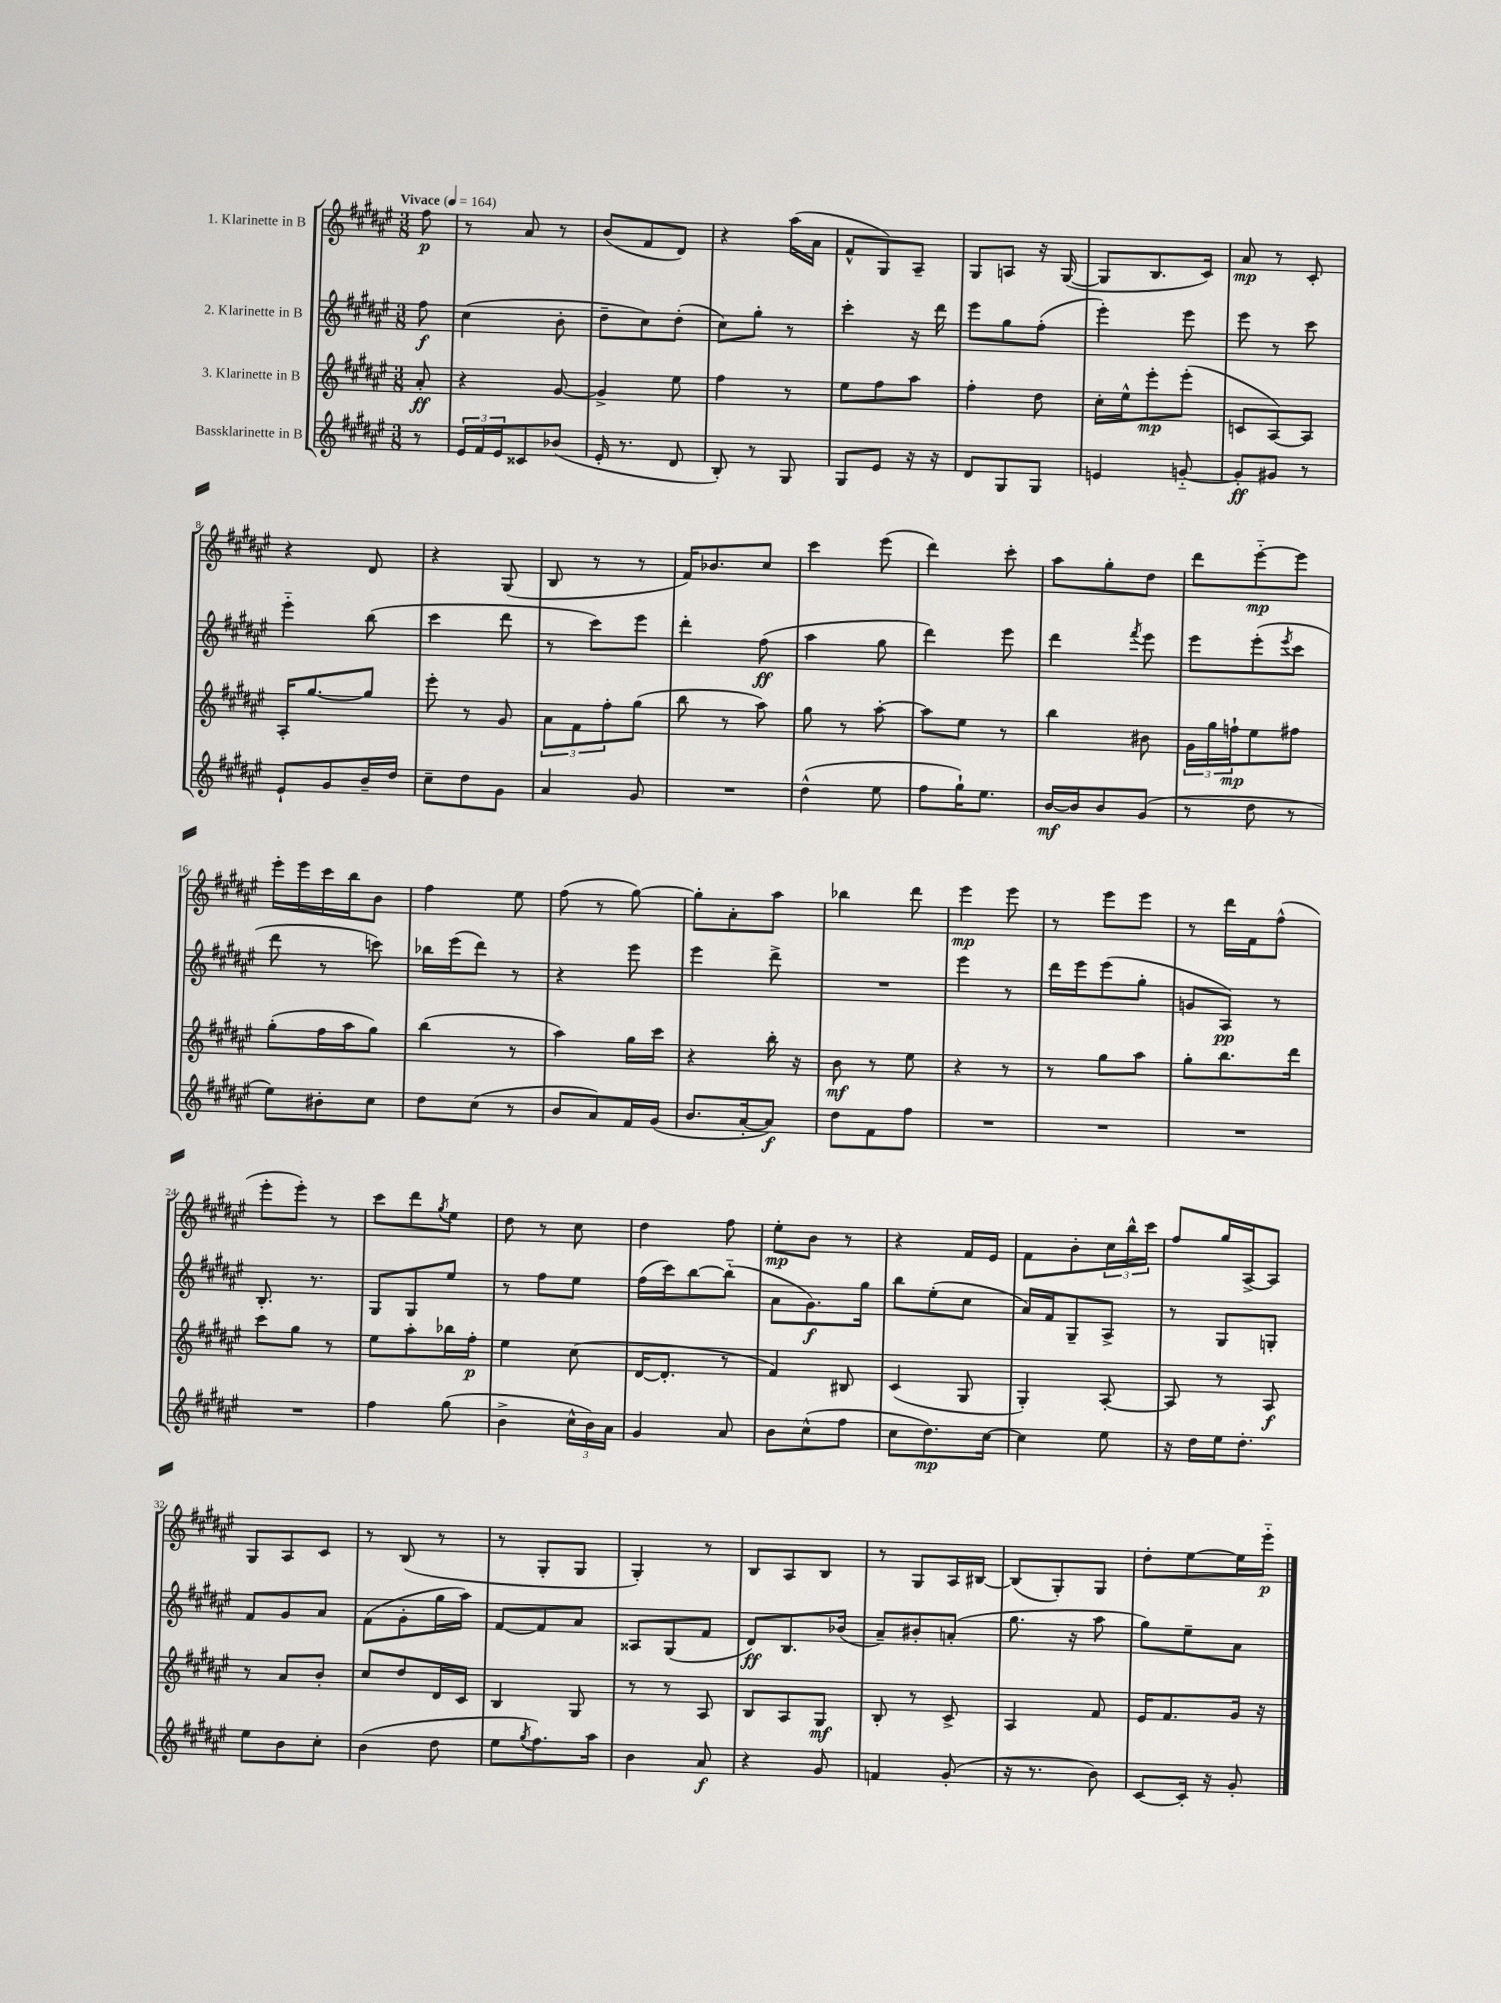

**kern	**dynam	**kern	**dynam	**kern	**dynam	**kern	**dynam
*part4	*part4	*part3	*part3	*part2	*part2	*part1	*part1
*staff4	*staff4	*staff3	*staff3	*staff2	*staff2	*staff1	*staff1
*I"Bassklarinette in B	*	*I"3. Klarinette in B	*	*I"2. Klarinette in B	*	*I"1. Klarinette in B	*
*clefG2	*	*clefG2	*	*clefG2	*	*clefG2	*
*k[f#c#g#d#a#e#]	*	*k[f#c#g#d#a#e#]	*	*k[f#c#g#d#a#e#]	*	*k[f#c#g#d#a#e#]	*
*M3/8	*	*M3/8	*	*M3/8	*	*M3/8	*
*MM164	*	*MM164	*	*MM164	*	*MM164	*
=	=	=	=	=	=	=	=
!	!	!	!	!	!	!LO:TX:a:B:t=Vivace	!
8r	.	8a#'/	ff	8ff#\	f	8ff#\	p
=1	=1	=1	=1	=1	=1	=1	=1
24e#/LL	.	4r	.	(4cc#\	.	8r	.
24f#/	.	.	.	.	.	.	.
24e#/J	.	.	.	.	.	.	.
8c##X/	.	.	.	.	.	8a#/	.
(8b-X/J	.	[8g#/	.	8b'\	.	8r	.
=2	=2	=2	=2	=2	=2	=2	=2
16e#'/	.	4g#^/]	.	8dd#~\L	.	(8b/L	.
8.r	.	.	.	.	.	.	.
.	.	.	.	8cc#\)	.	8f#/	.
8d#/	.	8ee#\	.	(8dd#'\J	.	8d#/J)	.
=3	=3	=3	=3	=3	=3	=3	=3
8B'/)	.	4ff#\	.	8cc#\L)	.	4r	.
8r	.	.	.	8gg#'\J	.	.	.
8G#/	.	8r	.	8r	.	(16aa#\LL	.
.	.	.	.	.	.	16a#\JJ	.
=4	=4	=4	=4	=4	=4	=4	=4
8G#/L	.	8ee#\L	.	4ccc#'\	.	8f#^^/L	.
8e#/J	.	8ff#\	.	.	.	8G#/)	.
16r	.	8aa#\J	.	16r	.	8A#~/J	.
16r	.	.	.	16ddd#\	.	.	.
=5	=5	=5	=5	=5	=5	=5	=5
8d#/L	.	4ff#'\	.	8eee#\L	.	8G#/L	.
8G#/	.	.	.	8gg#\	.	8An/J	.
8G#/J	.	8dd#\	.	(8ff#'\J	.	16r	.
.	.	.	.	.	.	([16G#/	.
=6	=6	=6	=6	=6	=6	=6	=6
4en/	.	16cc#'\LL	.	4eee#'\)	.	8G#/L]	.
.	.	16ee#^^\J	.	.	.	.	.
.	.	8eee#'\	mp	.	.	8.B/	.
[8gn/	.	(8eee#'\J	.	8eee#\	.	.	.
.	.	.	.	.	.	16c#/Jk)	.
=7	=7	=7	=7	=7	=7	=7	=7
8g'/L]	ff	8cn/L	.	8eee#\	.	8a#/	mp
8g#X/J	.	[8A#/)	.	8r	.	8r	.
8r	.	8A#/J]	.	8ccc#\	.	8c#'/	.
!!LO:LB:g=z
=8	=8	=8	=8	=8	=8	=8	=8
8e#`/L	.	16A#'/KL	.	4eee#\	.	4r	.
.	.	[8.gg#/	.	.	.	.	.
8g#/	.	.	.	.	.	.	.
16b~/L	.	8gg#/J]	.	(8bb\	.	8d#/	.
16dd#/JJ	.	.	.	.	.	.	.
=9	=9	=9	=9	=9	=9	=9	=9
8cc#~\L	.	8eee#'\	.	4ccc#\	.	4r	.
8dd#\	.	8r	.	.	.	.	.
8g#\J	.	8g#/	.	8ddd#\	.	(8G#/	.
=10	=10	=10	=10	=10	=10	=10	=10
4a#/	.	12a#\L	.	8r	.	8B/	.
.	.	12f#\	.	.	.	.	.
.	.	.	.	8ccc#\L)	.	8r	.
.	.	12ff#'\	.	.	.	.	.
8g#/	.	(8gg#\J	.	8eee#\J	.	8r	.
=11	=11	=11	=11	=11	=11	=11	=11
4.r	.	8bb\	.	4ddd#'\	.	16f#/KL)	.
.	.	.	.	.	.	8.b-X/	.
.	.	8r	.	.	.	.	.
.	.	8aa#\)	.	(8ff#\	ff	8cc#/J	.
=12	=12	=12	=12	=12	=12	=12	=12
(4dd#^^\	.	8gg#\	.	4aa#\	.	4ccc#\	.
.	.	8r	.	.	.	.	.
8ee#\	.	[8aa#'\	.	8gg#\	.	(8eee#\	.
=13	=13	=13	=13	=13	=13	=13	=13
8ff#\L	.	8aa#\L]	.	4ddd#\)	.	4ddd#\)	.
16gg#`\K)	.	8ee#\J	.	.	.	.	.
8.ee#\J	.	.	.	.	.	.	.
.	.	8r	.	8eee#\	.	8ccc#'\	.
=14	=14	=14	=14	=14	=14	=14	=14
[16b/LL	mf	4bb\	.	4ddd#\	.	8aa#\L	.
16b/J]	.	.	.	.	.	.	.
8b/	.	.	.	.	.	8gg#'\	.
.	.	.	.	8qfff#/	.	.	.
(8g#/J	.	8b#X\	.	8eee#\	.	8dd#\J	.
=15	=15	=15	=15	=15	=15	=15	=15
8r	.	24g#\LL	.	8eee#\L	.	8ddd#\L	.
.	.	24gg#\	.	.	.	.	.
.	.	24ffn`\J	mp	.	.	.	.
8dd#\	.	8ee#\	.	(8eee#'\	.	[8eee#\	mp
.	.	.	.	8qeee#/	.	.	.
8r	.	8ff#X\J	.	8ccc#\J	.	8eee#\J]	.
!!LO:LB:g=z
=16	=16	=16	=16	=16	=16	=16	=16
8ee#\L)	.	(8gg#'\L	.	8ddd#\	.	16eee#'\LL	.
.	.	.	.	.	.	16eee#\	.
8b#X'\	.	16ff#\L	.	8r	.	16ccc#\	.
.	.	16aa#\J	.	.	.	16bb\J	.
8cc#\J	.	8gg#\J)	.	8cccn\)	.	8b\J	.
=17	=17	=17	=17	=17	=17	=17	=17
8dd#\L	.	(4bb\	.	16bb-X\LL	.	4ff#\	.
.	.	.	.	(16eee#\J	.	.	.
(8cc#\J	.	.	.	8ddd#\J)	.	.	.
8r	.	8r	.	8r	.	8ee#\	.
=18	=18	=18	=18	=18	=18	=18	=18
8b/L	.	4aa#\)	.	4r	.	(8ff#\	.
8a#/)	.	.	.	.	.	8r	.
16f#/L	.	16gg#\LL	.	8eee#\	.	[8gg#\)	.
(16g#/JJ	.	16ccc#\JJ	.	.	.	.	.
=19	=19	=19	=19	=19	=19	=19	=19
8.b/L	.	4r	.	4eee#\	.	8gg#'\L]	.
.	.	.	.	.	.	8a#'\	.
[16a#'/k	.	.	.	.	.	.	.
8a#/J])	f	16bb'\	.	8ddd#^\	.	8aa#\J	.
.	.	16r	.	.	.	.	.
=20	=20	=20	=20	=20	=20	=20	=20
8dd#\L	.	8b\	mf	4.r	.	4bb-X\	.
8f#\	.	8r	.	.	.	.	.
8ff#\J	.	8ee#\	.	.	.	8ddd#\	.
=21	=21	=21	=21	=21	=21	=21	=21
4.r	.	4r	.	4eee#\	.	4eee#\	mp
.	.	8r	.	8r	.	8eee#\	.
=22	=22	=22	=22	=22	=22	=22	=22
4.r	.	8r	.	16ddd#\LL	.	8r	.
.	.	.	.	16eee#\J	.	.	.
.	.	8gg#\L	.	(8eee#\	.	8eee#\L	.
.	.	8aa#\J	.	8gg#'\J	.	8eee#\J	.
=23	=23	=23	=23	=23	=23	=23	=23
4.r	.	8gg#'\L	.	8gn/L	.	8r	.
.	.	8.bb\	.	8A#/J)	pp	16ddd#\LL	.
.	.	.	.	.	.	16f#\J	.
.	.	.	.	8r	.	(8ff#^^\J	.
.	.	16ddd#\Jk	.	.	.	.	.
!!LO:LB:g=z
=24	=24	=24	=24	=24	=24	=24	=24
4.r	.	8ccc#\L	.	8.B'/	.	8eee#'\L	.
.	.	8gg#\J	.	.	.	8eee#'\J)	.
.	.	.	.	8.r	.	.	.
.	.	8r	.	.	.	8r	.
=25	=25	=25	=25	=25	=25	=25	=25
4ff#\	.	8ee#\L	.	8G#/L	.	8ccc#\L	.
.	.	8aa#'\	.	8G#/	.	8ddd#\	.
.	.	.	.	.	.	8qgg#/	.
(8gg#\	.	16bb-X\L	.	8ee#/J	.	8ee#\J	.
.	.	16ff#'\JJ	p	.	.	.	.
=26	=26	=26	=26	=26	=26	=26	=26
4b^\	.	4ee#\	.	8r	.	8dd#\	.
.	.	.	.	8ff#\L	.	8r	.
24cc#^^\LL	.	(8cc#\	.	8ee#\J	.	8cc#\	.
24b\)	.	.	.	.	.	.	.
24a#\JJ	.	.	.	.	.	.	.
=27	=27	=27	=27	=27	=27	=27	=27
4g#/	.	[16d#/KL	.	(16ff#\LL	.	4dd#\	.
.	.	8.d#'/J]	.	16ccc#\J)	.	.	.
.	.	.	.	[8bb\	.	.	.
8a#/	.	8r	.	(8bb\J]	.	8ff#\	.
=28	=28	=28	=28	=28	=28	=28	=28
8b\L	.	4f#/)	.	8a#\L	.	8ee#'\L	mp
(8cc#^^\	.	.	.	8.g#\)	f	8b\J	.
8ff#\J	.	8B#X/	.	.	.	8r	.
.	.	.	.	16gg#\Jk	.	.	.
=29	=29	=29	=29	=29	=29	=29	=29
8cc#\L	.	(4c#/	.	8bb\L	.	4r	.
8.dd#\)	mp	.	.	(8ee#'\	.	.	.
.	.	8G#/	.	8cc#\J	.	16f#/LL	.
[16cc#\Jk	.	.	.	.	.	16e#/JJ	.
=30	=30	=30	=30	=30	=30	=30	=30
4cc#\]	.	4G#'/)	.	16a#/LL)	.	8f#\L	.
.	.	.	.	16f#/J	.	.	.
.	.	.	.	8G#~/	.	8b'\	.
8ee#\	.	[8A#'/	.	8A#^/J	.	24cc#\L	.
.	.	.	.	.	.	24bb^^\	.
.	.	.	.	.	.	24ccc#\JJ	.
=31	=31	=31	=31	=31	=31	=31	=31
16r	.	8A#/]	.	8r	.	8ff#/L	.
16dd#\LL	.	.	.	.	.	.	.
16ee#\J	.	8r	.	8G#/L	.	16gg#/L	.
8.dd#'\J	.	.	.	.	.	[16A#^/J	.
.	.	8A#/	f	8Gn'/J	.	8A#/J]	.
!!LO:LB:g=z
=32	=32	=32	=32	=32	=32	=32	=32
8ee#\L	.	8r	.	8f#/L	.	8G#/L	.
8b\	.	8a#/L	.	8g#/	.	8A#/	.
8cc#'\J	.	8b'/J	.	8a#/J	.	8c#/J	.
=33	=33	=33	=33	=33	=33	=33	=33
(4b\	.	8cc#/L	.	(8f#\L	.	8r	.
.	.	8dd#/	.	8g#'\	.	(8B/	.
8dd#\	.	16d#/L	.	16gg#\L	.	8r	.
.	.	16c#/JJ	.	16aa#\JJ)	.	.	.
=34	=34	=34	=34	=34	=34	=34	=34
8ee#\L	.	4B/	.	[8f#/L	.	8r	.
8qgg#/	.	.	.	.	.	.	.
8.ff#\)	.	.	.	8f#/]	.	8G#'/L	.
.	.	8G#/	.	8a#/J	.	8G#/J	.
16aa#\Jk	.	.	.	.	.	.	.
=35	=35	=35	=35	=35	=35	=35	=35
4b\	.	8r	.	8A##X/L	.	4G#'/)	.
.	.	8r	.	(8G#/	.	.	.
8a#/	f	8A#/	.	8f#/J	.	8r	.
=36	=36	=36	=36	=36	=36	=36	=36
4r	.	8B/L	.	8d#/L)	ff	8B/L	.
.	.	8A#/	.	8.B/	.	8A#/	.
8g#/	.	8G#/J	mf	.	.	8B/J	.
.	.	.	.	(16b-X/Jk	.	.	.
=37	=37	=37	=37	=37	=37	=37	=37
4fn/	.	8B'/	.	8a#~/L)	.	8r	.
.	.	8r	.	8b#X'/	.	8G#/L	.
(8g#'/	.	8c#^/	.	(8an'/J	.	16A#/L	.
.	.	.	.	.	.	[16B#X/JJ	.
=38	=38	=38	=38	=38	=38	=38	=38
16r	.	4A#/	.	8.gg#\	.	(8B#/L]	.
8.r	.	.	.	.	.	.	.
.	.	.	.	.	.	8G#'/)	.
.	.	.	.	16r	.	.	.
8b\)	.	8f#/	.	8aa#\	.	8G#/J	.
=39	=39	=39	=39	=39	=39	=39	=39
[8c#/L	.	16e#/KL	.	8gg#\L)	.	8dd#'\L	.
.	.	8.f#/	.	.	.	.	.
16c#'/Jk]	.	.	.	8ee#~\	.	[8ee#\	.
16r	.	.	.	.	.	.	.
8g#'/	.	16g#/Jk	.	8a#\J	.	16ee#\L]	.
.	.	16r	.	.	.	16eee#\JJ	p
==	==	==	==	==	==	==	==
*-	*-	*-	*-	*-	*-	*-	*-
